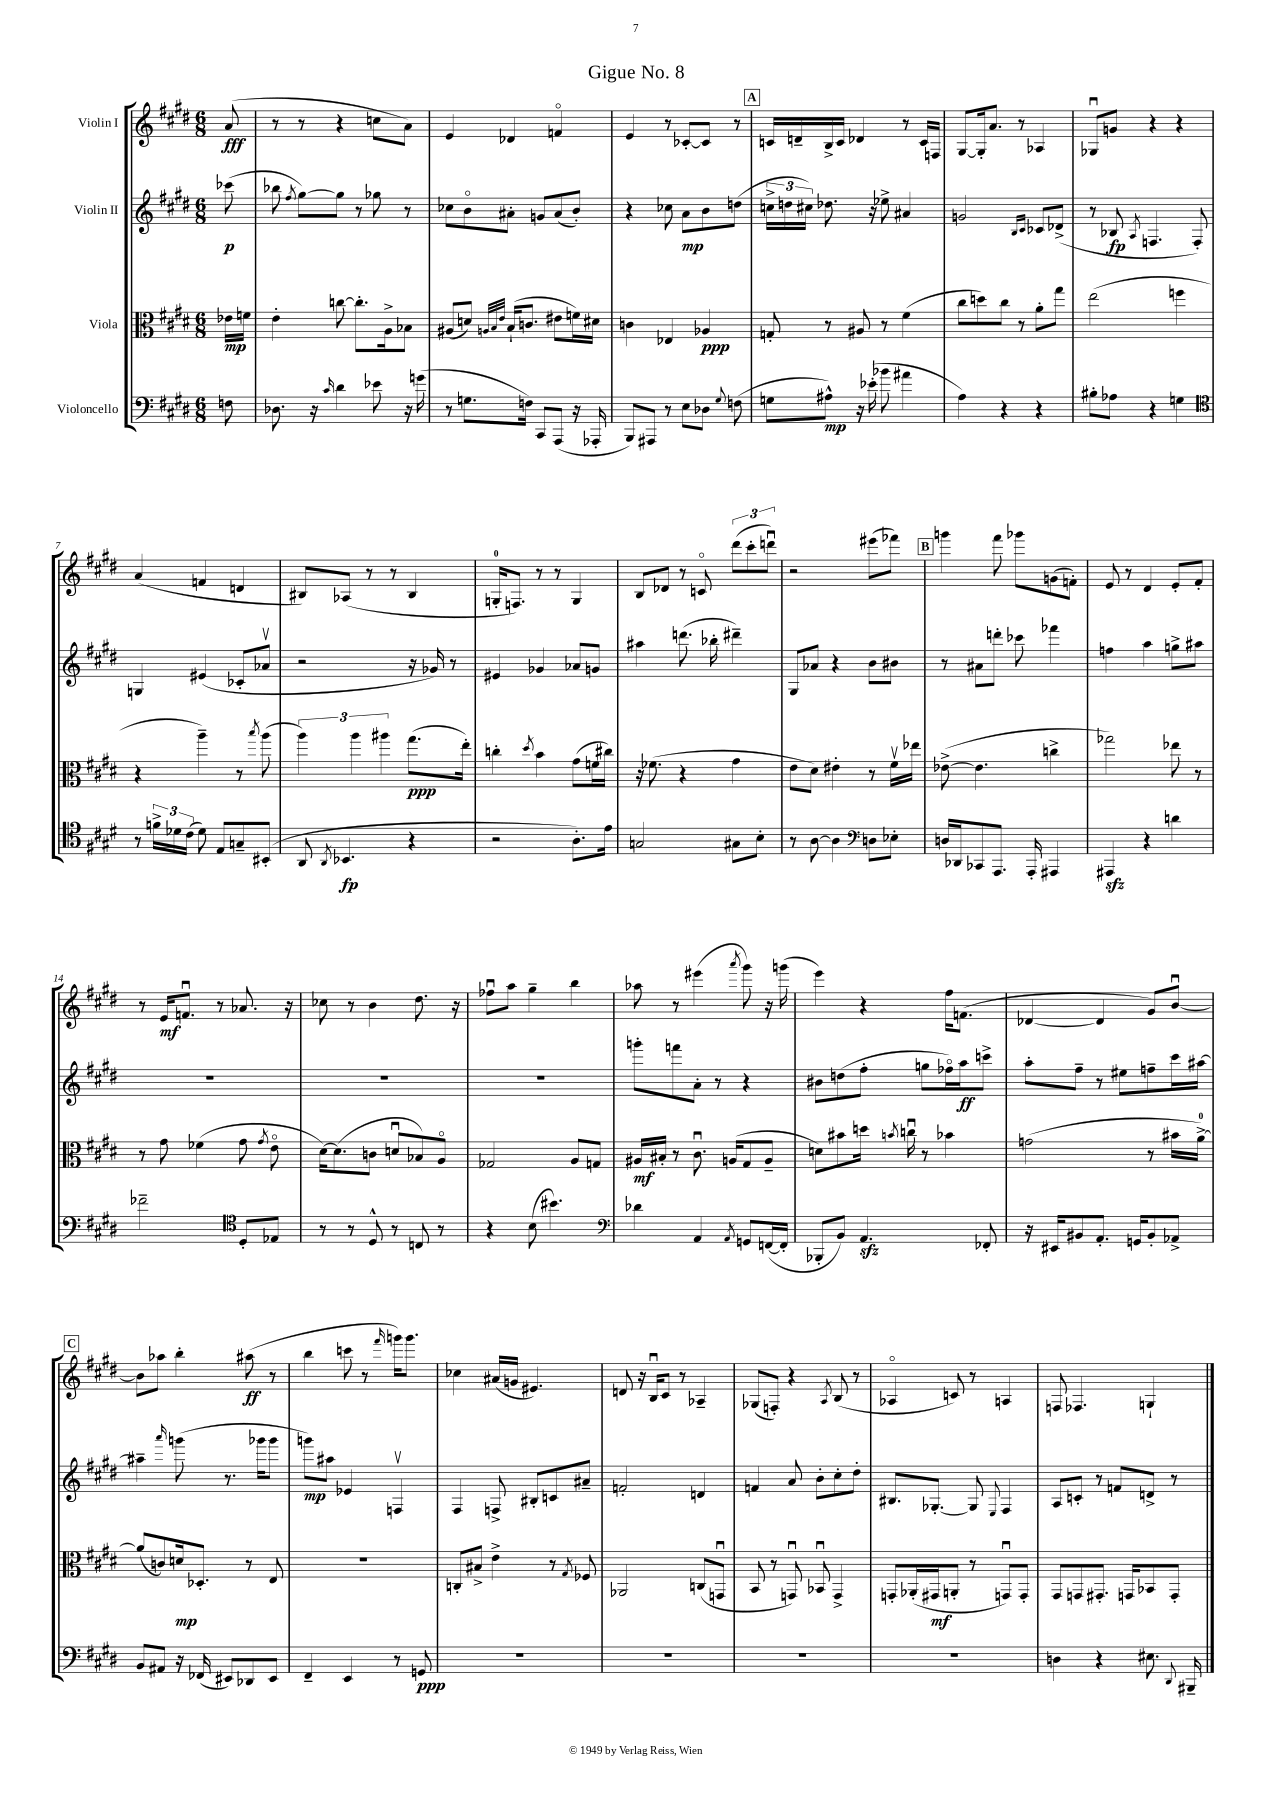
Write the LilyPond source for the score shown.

\header { title = "Gigue No. 8" }
<<
\new StaffGroup <<
\new Staff = "s0" \with { instrumentName = "Violin I" } {
    \clef treble \key e \major \numericTimeSignature \time 6/8 \partial 8
    \autoBeamOff a'8\fff( |
    r8 r8 r4 c''8[ a'8]) |
    e'4 des'4 f'4\flageolet |
    e'4 r8 ces'8[~-. ces'8] r8 |
    \mark \markup { \box "A" } c'16[ d'16-- b16-> c'16] des'4 r8 c'16[ f16] |
    gis8[~ gis16-. a'8.] r8 aes4 |
    ges8[\downbow g'8] r4 r4 |
    a'4( f'4 d'4 |
    bis8[) aes8]( r8 r8 bis4 |
    g16[-0-. f8.]) r8 r8 g4 |
    b8[ des'8] r8 c'8\flageolet \tuplet 3/2 { dis'''8[( cis'''8-. d'''8]\downbow) } |
    r2 eis'''8[( fes'''8]) |
    \mark \markup { \box "B" } g'''4 fis'''8 ges'''8[ g'8( f'8]-.) |
    e'8 r8 dis'4 e'8[-. fis'8]-. |
    r8 e'16[\mf f'8.]\downbow r8 aes'8. r16 |
    ces''8 r8 b'4 dis''8. r16 |
    fes''8[\downbow a''8] gis''4-- b''4 |
    aes''8 r8 eis'''4( \acciaccatura { a'''8 } gis'''8) r16 g'''16( |
    e'''4) r4 fis''16[ f'8.]( |
    des'4~ des'4 gis'8[) b'8]~\downbow |
    \mark \markup { \box "C" } b'8[ aes''8] b''4-. ais''8\ff( r8 |
    b''4 c'''8 r8 \grace { fis'''16 } g'''16[) g'''8.] |
    ces''4 ais'16[( g'16] eis'4.) |
    d'8 r16 b16[\downbow cis'8] r8 aes4-- |
    ges8[( f8]-.) r4 \acciaccatura { a8 } b8( r8 |
    aes4\flageolet c'8) r8 a4 |
    f8 fes4. g4-! \bar "|." |
}
\new Staff = "s1" \with { instrumentName = "Violin II" } {
    \clef treble \key e \major \numericTimeSignature \time 6/8 \partial 8
    \autoBeamOff ces'''8\p( |
    bes''8 \acciaccatura { fis''8 } gis''8[~) gis''8] r8 ges''8 r8 |
    ces''8[ b'8\flageolet ais'8]-. g'8[ ais'8( b'8]-.) |
    r4 ces''8 a'8[\mp b'8 d''8]( |
    \mark \markup { \box "A" } \tuplet 3/2 { c''16[-> d''16 cis''16]) } des''8. r16 ees''8-> ais'4 |
    g'2 \grace { b16[ cis'16] } ces'8[ des'8]->( |
    r8 bes8\fp \acciaccatura { a8 } f4. f8-.) |
    g4 eis'4( ces'8[-. aes'8]\upbow |
    r2 r16 ges'16) r8 |
    eis'4 ges'4 aes'8[ g'8] |
    ais''4 d'''8.( bes''16-. dis'''4--) |
    gis8[ aes'8] r4 b'8[ bis'8] |
    \mark \markup { \box "B" } r8 ais'8[ d'''8]-. ces'''8 fes'''4 |
    f''4 a''4 g''8[-> ais''8] |
    R2. |
    R2. |
    R2. |
    g'''8[-. f'''8 a'8]-. r8 r4 |
    bis'8[ d''8( fis''8]-. g''8[ fes''16\flageolet) a''16\ff c'''8]-> |
    a''8[-. fis''8]-- r8 eis''8[ f''8-- cis'''16 ais''16]~ |
    \mark \markup { \box "C" } ais''4-- \grace { a'''16 } g'''8( r8. ges'''16[ ges'''8] |
    g'''8[\mp) ais''8] ees'4 f4\upbow |
    fis4 f8-> bis8[-. c'8 ais'8]-- |
    f'2-. d'4 |
    f'4 a'8 b'8[-. cis''8-. dis''8]-. |
    bis8.[ ges8.]~-. ges8 \appoggiatura { e8 } fis4 |
    a8[ c'8]-. r8 f'8[ d'8]-> r8 \bar "|." |
}
\new Staff = "s2" \with { instrumentName = "Viola" } {
    \clef alto \key e \major \numericTimeSignature \time 6/8 \partial 8
    \autoBeamOff ees'16[\mp f'16] |
    e'4-. c''8~ c''8.[-. a16-> bes8] |
    ais8[( d'8]) \grace { a32[ b32 e'32] } b16[-!( c'8.] eis'8[ f'16) dis'16] |
    c'4 ees4 aes4\ppp |
    \mark \markup { \box "A" } g8-. r8 ais8 r8 fis'4( |
    cis''8[ d''8) cis''8] r8 a'8[-. gis''8] |
    e''2( f''4 |
    r4 a''4--) r8 \acciaccatura { b''8 } a''8( |
    \tuplet 3/2 { a''4) a''4 ais''4 } gis''8.[\ppp( e''16]-.) |
    c''4-. \acciaccatura { dis''8 } b'4 gis'8[( f'16 cis''16]) |
    r16 fes'8.( r4 gis'4 |
    e'8[ dis'8]) eis'4-. r8 fis'16[\upbow ees''16] |
    \mark \markup { \box "B" } ees'8~->( ees'4. c''4-> |
    ges''2) ees''8 r8 |
    r8 gis'8 fes'4( gis'8 \acciaccatura { gis'8 } e'8\flageolet |
    dis'16[~) dis'8.( c'8] d'8[\downbow bes8) a8]\flageolet |
    ges2 a8[ g8] |
    ais16[\mf bis16]-. r8 cis'8.\downbow a16[( gis8 a8]-- |
    d'8[) bis'8 d''16] \acciaccatura { b'8 } c''16\downbow r8 bes'4 |
    g'2( r8 bis'16[ a'16]-0~->) |
    \mark \markup { \box "C" } a'8[( c'8) d'16\mp des8.]-. r8 e8 |
    R2. |
    c8[-. bis8]-> e'4-> r8 \acciaccatura { gis8 } fes8 |
    aes,2 c8[( g,8]\downbow |
    b,8 r8 g,8\downbow) bes,8\downbow g,4-> |
    g,8[-. aes,16-.( gis,16\mf a,8]-. r8 g,8[\downbow) g,8]-. |
    gis,8[ g,8 gis,8.]-. g,16[ bes,8 g,8]-. \bar "|." |
}
\new Staff = "s3" \with { instrumentName = "Violoncello" } {
    \clef bass \key e \major \numericTimeSignature \time 6/8 \partial 8
    \autoBeamOff f8 |
    des8. r16 \grace { cis'16 } dis'4 ees'8 r16 g'16( |
    r8 g8.[ f16]) cis,8[ a,,8]( r16 aes,,16-. |
    b,,8[) ais,,8] r8 e8[ des8] \appoggiatura { gis8 } f8( |
    \mark \markup { \box "A" } g8[ ais8]-^\mp) r16 ees'16-.( bes'8 ais'4 |
    a4) r4 r4 |
    bis8[-. aes8] r4 g4 |
    \clef tenor r8 \tuplet 3/2 { f'16[-> des'16 cis'16]( } des'8) e8[ g8-- bis,8]-.( |
    a,8 \acciaccatura { a,8 } bes,4.\fp r4 |
    r2 a8.[-.) e'16] |
    g2 gis8[ b8]-. |
    r8 a8~ a4 \clef bass d8[ ees8]-. |
    \mark \markup { \box "B" } d16[ des,16 ces,8 a,,8.] a,,16-. ais,,4 |
    ais,,4\sfz r4 d'4 |
    fes'2-- \clef tenor dis8[-. ees8] |
    r8 r8 dis8-^ r8 c8 r8 |
    r4 b8( bis'4.) |
    \clef bass des'4 a,4 \acciaccatura { a,8 } g,8[ f,16~( f,16]-. |
    bes,,8[-. b,8]) a,4.\sfz fes,8-. |
    r16 eis,16[ bis,8 a,8.]-. g,16[ bis,8-. aes,8]-> |
    \mark \markup { \box "C" } b,8[ ais,8] r16 fes,16( eis,8[) des,8 eis,8] |
    fis,4-- e,4 r8 g,8\ppp |
    R2. |
    R2. |
    R2. |
    R2. |
    d4 r4 eis8. \appoggiatura { dis,8 } bis,,16-- \bar "|." |
}
>>
>>
